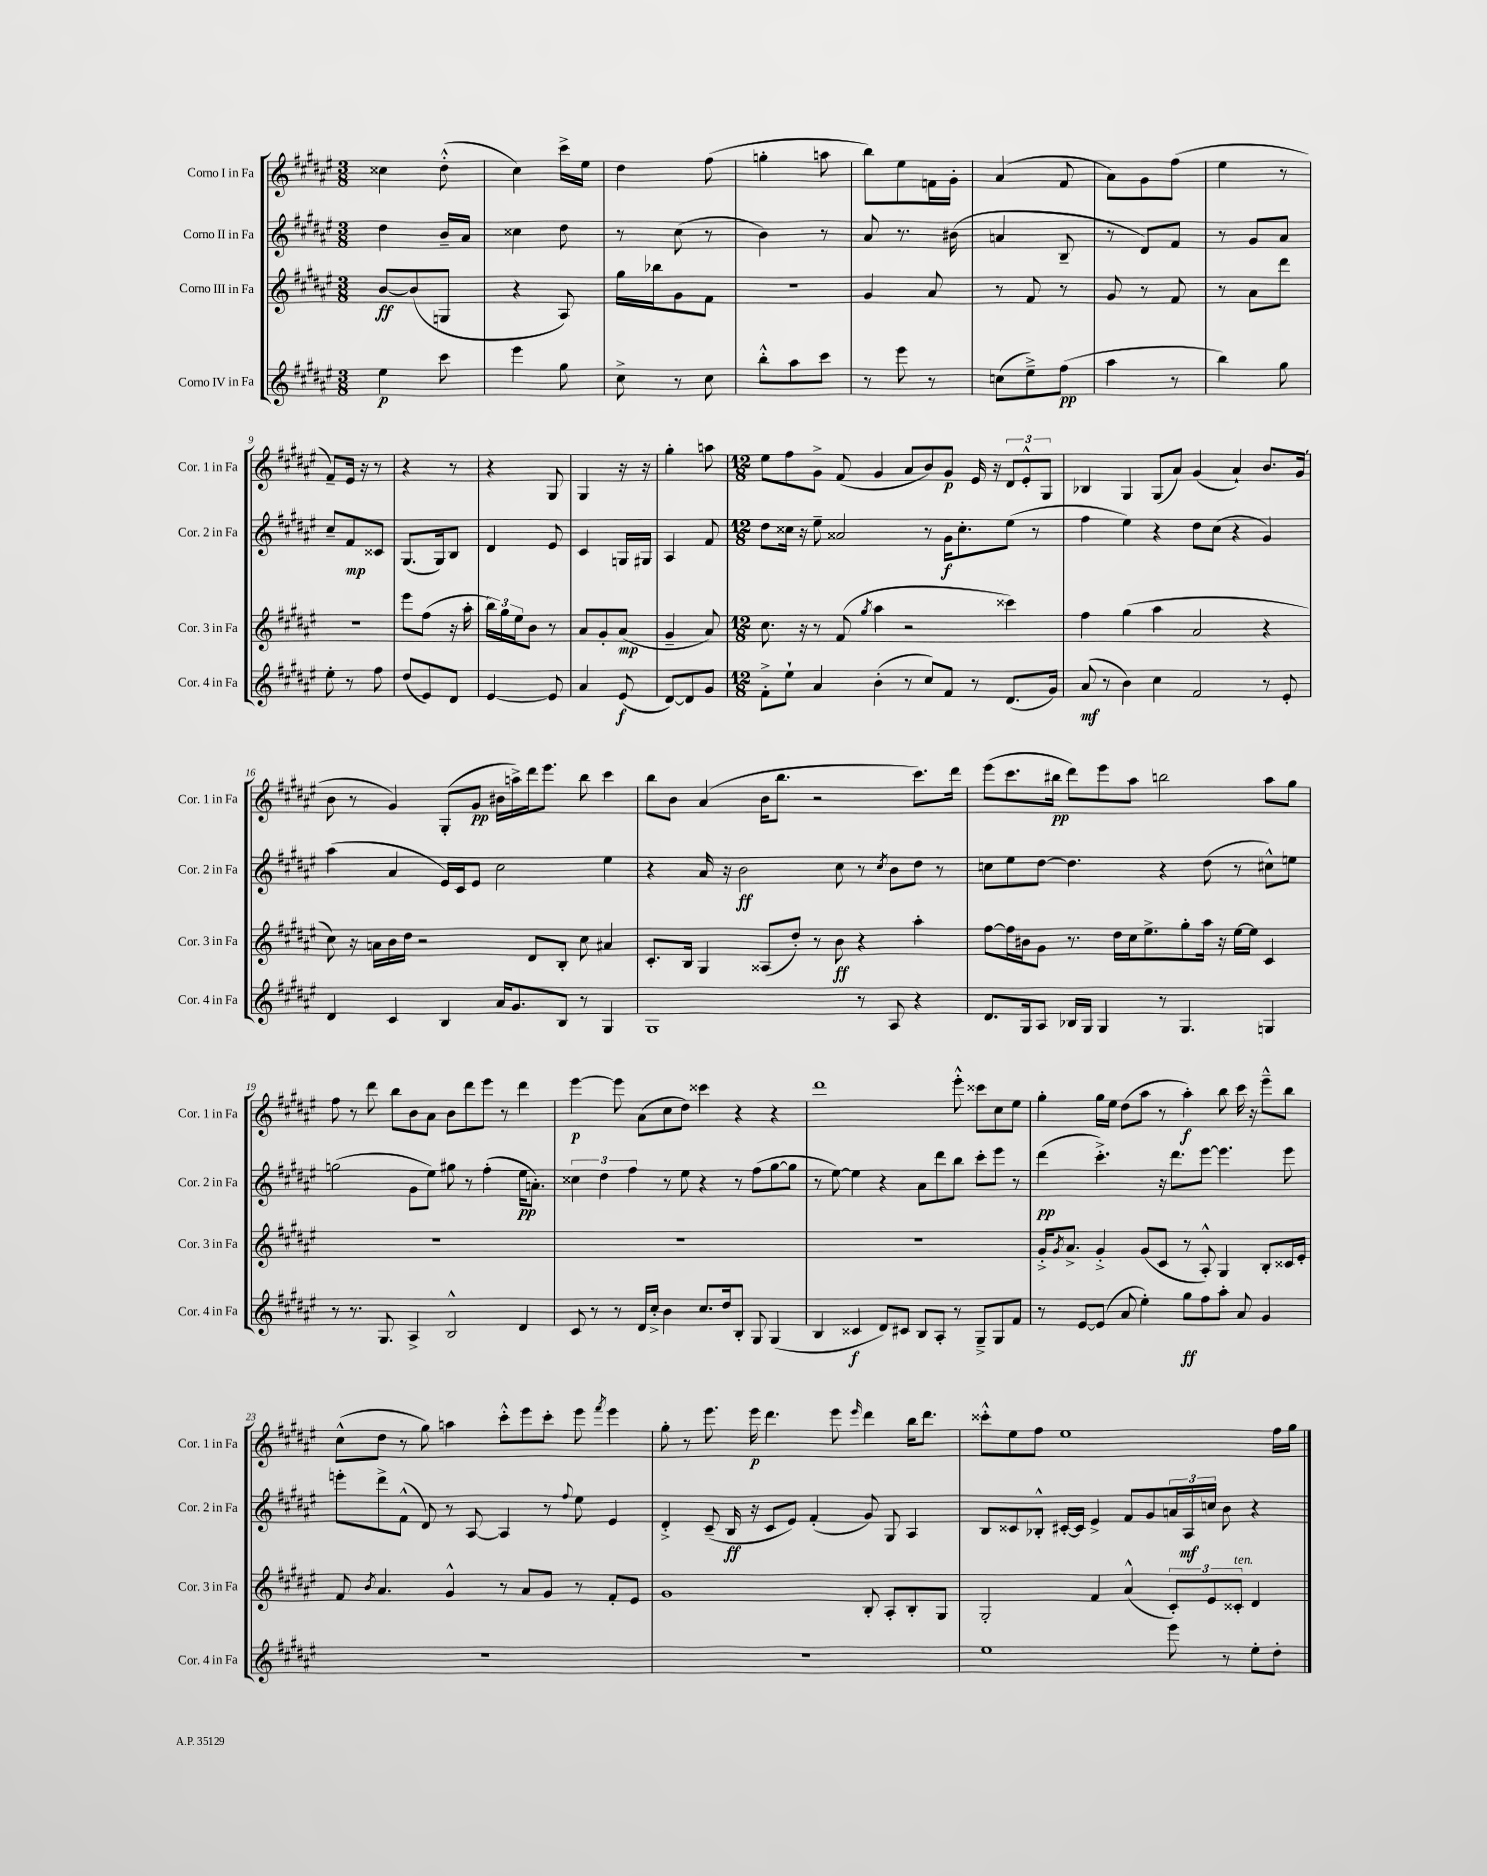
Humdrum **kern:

**kern	**kern	**kern	**kern
*staff4	*staff3	*staff2	*staff1
*clefG2	*clefG2	*clefG2	*clefG2
*k[f#c#g#d#a#e#]	*k[f#c#g#d#a#e#]	*k[f#c#g#d#a#e#]	*k[f#c#g#d#a#e#]
*M3/8	*M3/8	*M3/8	*M3/8
4ee#\	[8b/L	4dd#\	4cc##\
.	(8b/]	.	.
8ccc#\	8G/J	16b~/LL	(8dd#'^^\
.	.	16a#/JJ	.
=	=	=	=
4eee#\	4r	4cc##\	4cc#\)
8gg#\	8A#/)	8dd#\	16ccc#^\LL
.	.	.	16ee#\JJ
=	=	=	=
8cc#^\	16gg#\LL	8r	4dd#\
.	16bb-\J	.	.
8r	8g#\	(8cc#\	.
8cc#\	8f#\J	8r	(8ff#\
=	=	=	=
8bb'^^\L	4.r	4b\)	4gg'\
8aa#\	.	.	.
8ccc#\J	.	8r	8aa\
=	=	=	=
8r	4g#/	8a#/	8bb\L)
8eee#\	.	8.r	8ee#\
8r	8a#/	.	16f\L
.	.	(16b#\	16g#'\JJ
=	=	=	=
(8cc\L	8r	4a/	(4a#/
8ee#~^\)	8f#/	.	.
(8ff#\J	8r	8B~/	8f#/
=	=	=	=
4aa#\	8g#/	8r	8a#\L)
.	8r	8d#/L)	8g#\
8r	8f#/	8f#/J	(8ff#\J
=	=	=	=
4bb\)	8r	8r	4ee#\
.	8a#\L	8g#/L	.
8gg#\	8ddd#\J	8a#/J	8r
=	=	=	=
8ee#'\	4.r	8cc#~/L	8f#~/L)
8r	.	8f#/	16e#/Jk
.	.	.	16r
8ff#\	.	8c##/J	8r
=	=	=	=
(8dd#/L	8eee#\L	(8.G#/L	4r
8e#/)	(8ff#\J	.	.
.	.	16G#/k)	.
8d#/J	16r	8B/J	8r
.	16aa#'\	.	.
=	=	=	=
[4e#/	24bb\LL)	4d#/	4r
.	24gg#\	.	.
.	24ee#\J	.	.
.	8b\J	.	.
8e#/]	8r	8e#/	8G#/
=	=	=	=
4a#/	8a#/L	4c#/	4G#/
.	8g#'/	.	.
(8e#/	(8a#/J	16G/LL	16r
.	.	16G#/JJ	16r
=	=	=	=
[8d#/L)	4g#~/	4A#/	4gg#'\
8d#/]	.	.	.
8g#/J	8a#/)	8f#/	8aa\
=	=	=	=
*M12/8	*M12/8	*M12/8	*M12/8
8f#'^\L	8.cc#\	8dd#\L	8ee#\L
8ee#`\J	.	16cc##\Jk	8ff#\
.	16r	16r	.
4a#/	8r	8ee#~\	8g#^\J
.	(8f#/	2a##/	(8f#/
.	8qgg#/	.	.
(4b'\	4aa#\	.	4g#/
8r	2r	.	8a#/L
8cc#/L)	.	8r	8b/)
8f#/J	.	16g#\LK	8g#/J
.	.	8.cc##'\	.
8r	.	.	16e#/
.	.	.	16r
(8.d#/L	4ccc##\)	(8ee#\J	12d#/L
.	.	.	12e#'^^/
.	.	8r	.
.	.	.	12G#/J
16g#/Jk)	.	.	.
=	=	=	=
(8a#/	4ff#\	4ff#\	4B-/
8r	.	.	.
4b\)	(4gg#\	4ee#\)	4G#/
4cc#\	4aa#\	4r	(8G#/L
.	.	.	8a#/J)
2f#/	2a#/	8dd#\L	(4g#/
.	.	(8cc#\J	.
.	.	4r	4a#`/)
8r	4r	4g#/)	8.b/L
8e#'/	.	.	.
.	.	.	(16g#/Jk
=	=	=	=
4d#/	8cc#\)	(4aa#\	8b\
.	16r	.	8r
.	16a\LL	.	.
4c#/	16b\	4a#/	4g#/)
.	16dd#\JJ	.	.
.	2r	.	.
4B/	.	16e#/LL)	(8G#'/L
.	.	16c#/J	.
.	.	8e#/J	8g#/J
16a#/LK	.	2cc#\	16b#\LL
8.g#/	.	.	16aa^\)
.	8d#/L	.	16ddd#\J
.	.	.	8.eee#\J
8B/J	8B'/J	.	.
8r	8cc#\	.	8bb\
4G#/	4a#/	4ee#\	4ccc#\
=	=	=	=
1G#	8.c#'/L	4r	8bb\L
.	.	.	8b\J
.	16B/Jk	.	.
.	4G#/	16a#/	(4a#/
.	.	16r	.
.	.	2b\	.
.	(8A##/L	.	16b\LK
.	.	.	8.bb\J
.	8dd#'/J)	.	.
.	8r	.	2r
.	8b\	8cc#\	.
8r	4r	8r	.
.	.	8qcc#/	.
8A#/	.	8b\L	.
4r	4aa#'\	8dd#\J	8.ccc#\L)
.	.	8r	.
.	.	.	16ddd#\Jk
=	=	=	=
8.d#/L	[8ff#\L	8cc\L	(8eee#\L
.	16ff#\]L	8ee#\	8.ccc#\
16G#/k	16b#\J	.	.
8A#/J	8g#\J	[8dd#\J	.
.	.	.	16bb#\Jk
16B-/LL	8.r	4.dd#\]	8ddd#\L)
16G#/JJ	.	.	.
4G#/	.	.	8eee#\
.	16dd#\LL	.	.
.	16cc#\J	.	8aa#\J
.	8.ee#^\	.	.
8r	.	4r	2bb\
4.G#/	8gg#'\	.	.
.	16aa#\Jk	(8dd#\	.
.	16r	.	.
.	[16ee#\LL	8r	.
.	16ee#\]JJ	.	.
4G/	4c#/	8cc#^^\L)	8aa#\L
.	.	8ee\J	8gg#\J
=	=	=	=
8r	1.r	(2gg\	8ff#\
8.r	.	.	8r
.	.	.	8ddd#\
8.G#/	.	.	.
.	.	.	8bb\L
4A#^/	.	8g#\L	8b\
.	.	8ee#\J)	8a#\J
2B^^/	.	8gg#\	8b\L
.	.	8r	8ddd#\
.	.	(4ff#'\	8eee#\J
.	.	.	8r
4d#/	.	16ee#\LK	4ddd#\
.	.	8.a'\J)	.
=	=	=	=
8c#/	1.r	6cc##\	[4eee#\
8r	.	.	.
.	.	6dd#\	.
8r	.	.	8eee#\]
.	.	6ff#\	.
16d#/LL	.	.	(8a#\L
16cc#'^/JJ	.	.	.
4b\	.	8r	8cc#\
.	.	8ee#\	8dd#\J)
8.cc#/L	.	4r	4ccc##\
16dd#/k	.	.	.
8B'/J	.	8r	4r
8G#/	.	(8ff#\L	.
(4G#/	.	[8gg#\	4r
.	.	8gg#\]J	.
=	=	=	=
4B/	1.r	8r	1ddd#
.	.	[8ee#\)	.
4c##/	.	4ee#\]	.
8d#/L)	.	4r	.
8c#/J	.	.	.
8B/L	.	8a#\L	.
8A#'/J	.	8ddd#\	.
8r	.	8bb\J	8eee#'^^\
8G#~^/L	.	8ccc#'\L	8ccc##\L
8G#/	.	8eee#\J	8cc#\
8f#/J	.	8r	8ee#\J
=	=	=	=
8r	16g#'^/LK	(4ddd#\	4gg#'\
.	8qg#/	.	.
.	8.a#^/J	.	.
[8e#/L	.	.	.
(8e#/]J	4g#'^/	4.ccc#'^\)	16gg#\LL
.	.	.	16ee#\JJ
8a#/	.	.	(8dd#\L
4ee#'\)	(8g#/L	.	8aa#\J
.	8c#/J	16r	8r
.	.	8.ddd#\L	.
8gg#\L	8r	.	4aa#'\)
8ff#\	8A#'^^/)	[8eee#\J	.
8aa#'\J	4G#/	4.eee#\]	8bb\
8a#/	.	.	16ccc#\
.	.	.	16r
4g#/	8B'/L	.	8eee#~^^\L
.	16c##/L	8eee#\	8bb\J
.	16e#'/JJ	.	.
=	=	=	=
1.r	8f#/	8eee'\L	(8cc#^^\L
.	8qb/	.	.
.	4.a#/	8ddd#^\	8dd#\J
.	.	(8f#^^\J	8r
.	.	8d#/)	8gg#\)
.	4g#^^/	8r	4aa\
.	.	[8A#/	.
.	8r	4A#/]	8ccc#'^^\L
.	8a#/L	.	8eee#\
.	8g#/J	8r	8ccc#'\J
.	.	8qqff#/	.
.	8r	8ee#\	8eee#\
.	.	.	8qfff#/
.	8f#'/L	4e#/	4eee#\
.	8e#/J	.	.
=	=	=	=
1.r	1g#	4d#'^/	8gg#'\
.	.	.	8r
.	.	(8c#~/	8.eee#\
.	.	16B/	.
.	.	16r	16eee#\
.	.	8c#/L	4.ddd#\
.	.	8e#/J)	.
.	.	(4f#'/	.
.	.	.	8eee#\
.	.	.	16qqeee#/
.	8B'/	8g#/)	4ddd#\
.	8A#'/L	8G#/	.
.	8B'/	4A#/	16bb\LK
.	.	.	8.ddd#\J
.	8G#/J	.	.
=	=	=	=
1ee#	2G#'/	8B/L	8ccc##'^^\L
.	.	8c##/	8ee#\
.	.	8B-'^^/J	8ff#\J
.	.	[16c#'/LL	1ee#
.	.	16c#/]JJ	.
.	4f#/	4e#^/	.
.	(4a#^^/	8f#/L	.
.	.	8g#/	.
8eee#\	12c#'/L)	24a/L	.
.	.	24A#/	.
.	12e#/	24cc/JJ	.
8r	.	8b\	.
.	12c##'/J	.	.
8ee#'\L	4d#/	4r	.
8dd#'\J	.	.	16ff#\LL
.	.	.	16gg#\JJ
==	==	==	==
*-	*-	*-	*-
